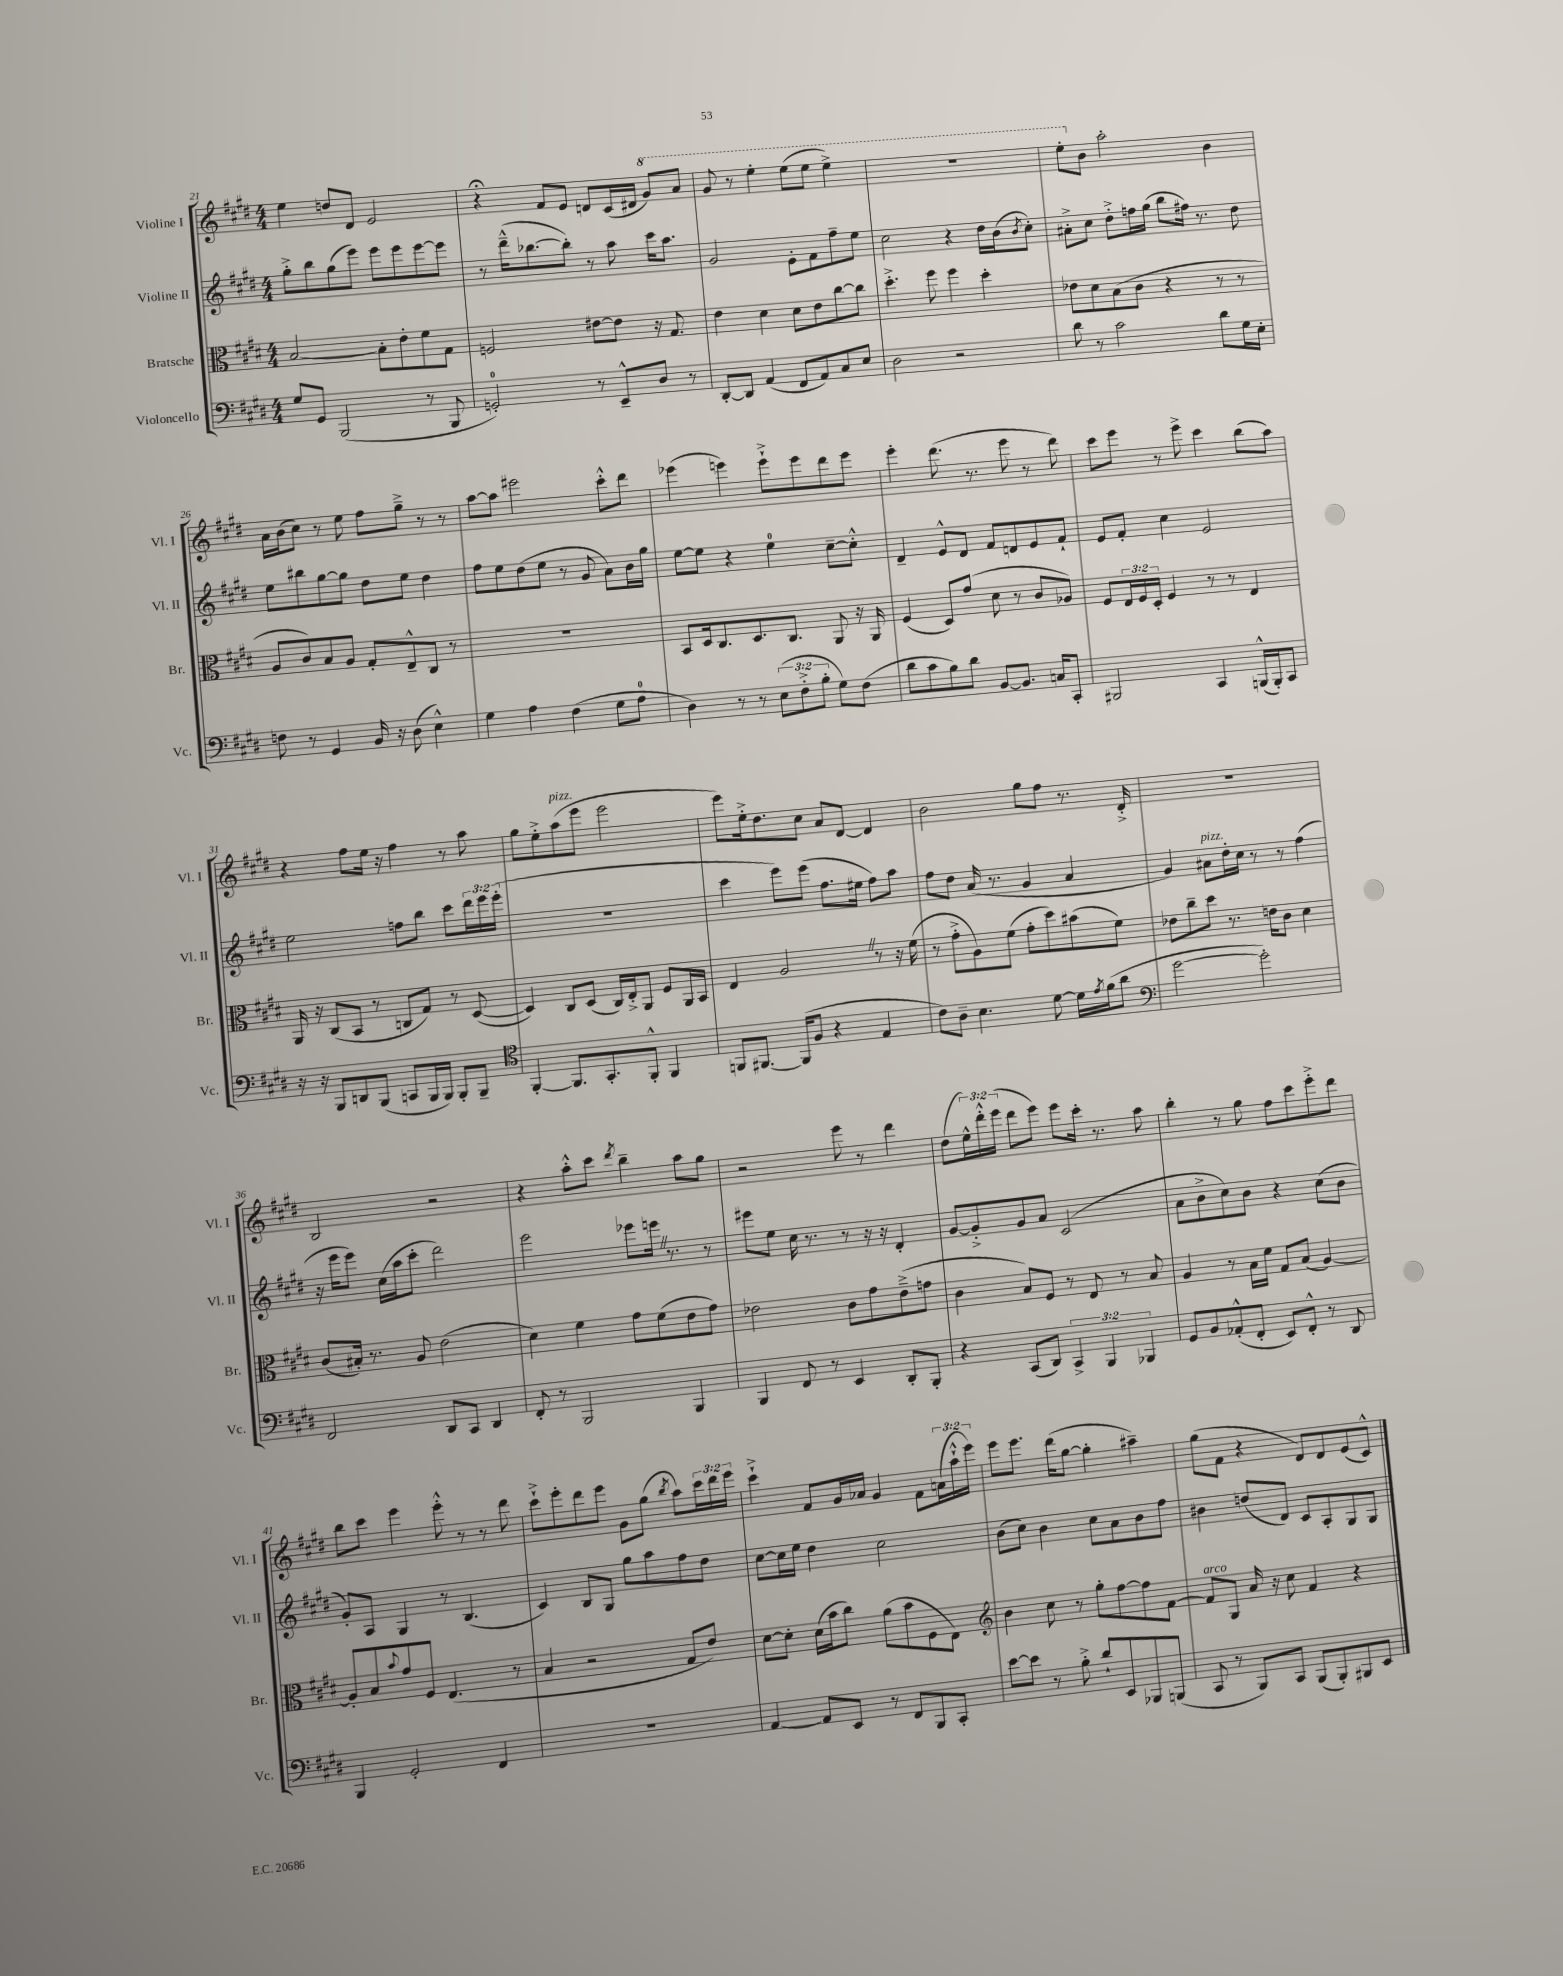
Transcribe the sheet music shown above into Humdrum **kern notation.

**kern	**kern	**kern	**kern
*part4	*part3	*part2	*part1
*staff4	*staff3	*staff2	*staff1
*I"Violoncello	*I"Bratsche	*I"Violine II	*I"Violine I
*I'Vc.	*I'Br.	*I'Vl. II	*I'Vl. I
*clefF4	*clefC3	*clefG2	*clefG2
*k[f#c#g#d#]	*k[f#c#g#d#]	*k[f#c#g#d#]	*k[f#c#g#d#]
*M4/4	*M4/4	*M4/4	*M4/4
=21	=21	=21	=21
8G#/L	[2B/	8gg#'^\L	4ee\
8GG#/J	.	8bb\	.
(2BBB/	.	(8gg#\	8ddn/L
.	.	8eee\J)	8d#/J
.	8B'\L]	8eee\L	2e/
.	8e'\	8eee\	.
8r	8f#\	[8eee\	.
8BBB/	8G#\J	8eee\J]	.
=22	=22	=22	=22
2GGn'/)	2Fn/	8r	4r;<
.	.	(16ddd#~^^\KL	.
.	.	[8.bb-X\	.
.	.	.	8f#/L
.	.	8bb-'\J])	8e/J
8r	[8e#X\L	8r	8dn/L
8EE~^^/L	8e#\J]	8aa\	(16c#/L
.	.	.	16d#X/JJ
*	*	*	*8va
8D#/J	16r	16ccc#\KL	8gg#/L)
.	8.G#/	8.aa\J	.
8r	.	.	8aa/J
=23	=23	=23	=23
[8DD#'/L	4e\	2g#/	8gg#/
8DD#/J]	.	.	8r
(4AA/	4d#\	.	4eee'\
8FF#/L	8d#\L	8e'\L	(8eee\L
8AA/)	8e\	8f#\	8eee\J
8C#/	[8cc#\	8ff#~\	4eee^\)
8E/J	8cc#\J]	8ee\J	.
=24	=24	=24	=24
2D#\	4.dd#'^\	2cc#\	1r
.	8ff#\	.	.
2r	4ff#\	4r	.
.	4dd#'\	16dd#\LL	.
.	.	(16b\J	.
.	.	8qb/	.
.	.	8cc#'\J)	.
=25	=25	=25	=25
8d#\	8e-X\L	8a#X'^\L	8eee'\L
*	*	*	*X8va
8r	8d#\	8cc#\J	8b\J
2c#\	(8B\	8dd#'^\L	2aa'\
.	8c#\J	16ffn\L	.
.	.	(16gg#\JJ	.
.	4r	8bb\L	.
.	.	16ff#X\Jk)	.
.	.	8.r	.
8d#\L	8r	.	4b\
16G#\L	8r	8dd#\	.
16E'\JJ	.	.	.
!!LO:LB:g=z
=26	=26	=26	=26
8Fn\	8A/L	8ee\L	16a\LL
.	.	.	(16b\J
8r	8c#/)	8bb#X\	8cc#\J)
4GG#/	8B/	[8gg#\	8r
.	8A/J	8gg#\J]	8ee\
16BB/	8G#'/L	8dd#\L	8ff#\L
16r	.	.	.
(8D#\	8E~^^/	8ee\J	8gg#~^\J
4E^^\)	8C#/J	4dd#\	8r
.	8r	.	8r
=27	=27	=27	=27
4G#\	1r	8ff#\L	[8aa\L
.	.	8ee\	8aa\J]
4A\	.	(8dd#\	2eee#X\
.	.	8ee\J	.
(4F#\	.	8r	.
.	.	8g#/	.
8G#\L	.	8a\L)	8ccc#'^^\L
8A\J	.	16b\L	8ddd#\J
.	.	16gg#\JJ	.
=28	=28	=28	=28
4D#\)	8BB/L	[8ee\L	(4eee-X\
.	16D#/k	8ee\J]	.
.	8.C#/	.	.
8r	.	4r	4eeen\)
8r	8.D#/	.	.
(12E\L	.	4ee\	8eee`^\L
.	8.C#/J	.	.
12F#'^\	.	.	.
.	.	.	8eee\
12B'\J	.	.	.
8G#\L)	8AA/	[8cc#~\L	8ddd#\
(8F#\J	16r	8cc#'^^\J]	8eee\J
.	16AA/	.	.
=29	=29	=29	=29
8d#\L	(4F#/	4d#~/	4eee'\
8c#\	.	.	.
8B\)	8D#/L)	8e^^/L	(8.ddd#\
8d#\J	(8g#/J	8d#/J	.
.	.	.	8.r
[8BB/L	8d#\	8f#/L	.
8.BB/J]	8r	8dn/	8eee\
.	8c#/L	8e/	8r
16Cn/KL	.	.	.
8CC#'/J	8A-X/J)	8f#`/J	8ddd#\)
=30	=30	=30	=30
2BBB#X/	8F#/L	8e/L	8ccc#\L
.	24E/L	8f#'/J	8eee\J
.	24F#/	.	.
.	24D#'/JJ	.	.
.	4F#/	4cc#\	8r
.	.	.	8eee^\
4CC#/	8r	2e/	4ccc#\
.	8r	.	.
(16BBBn^^/LL	4E/	.	(8bb\L
16BBB'/J)	.	.	.
8CC#/J	.	.	8aa\J)
!!LO:LB:g=z
=31	=31	=31	=31
16r	16AA/	2ee\	4r
16r	16r	.	.
8BBB/L	(8C#/L	.	.
8DDn/	8BB/J	.	8ff#\L
(8BBB/J	8r	.	16ee\Jk
.	.	.	16r
8CCn/L	8Cn/L	8ffn\L	4ff#\
16BBB/L	8G#/J)	8bb\J	.
16BBB/JJ)	.	.	.
8BBB'/L	8r	8ccc#\L	8r
8BBB~/J	([8D#/	24ddd#\L	8aa\
.	.	24eee\	.
.	.	(24eee'\JJ	.
=32	=32	=32	=32
*clefC4	*	*	*
[4FF#'/	4D#/])	1r	8gg#\L
.	.	.	8ee'^\
!	!	!	!LO:TX:a:i:t=pizz.
8.FF#/L]	8C#/L	.	(8aa\
.	(8D#/J	.	8eee\J
8.GG#'/	.	.	.
.	16C#/LL)	.	2eee\
.	16E'^/J	.	.
8FF#'^^/J	8AA/J	.	.
4FF#/	8F#/L	.	.
.	16AA/L	.	.
.	16BB/JJ	.	.
=33	=33	=33	=33
8FFn/L	4E/	4ccc#\	8eee\L)
[8.FF#X/J	.	.	16ee'^\k
.	.	.	8.dd#\
.	2AZ/	8eee\L)	.
(16FF#/KL]	.	.	.
8F#/J	.	(8eee\J	8cc#\J
4r	.	8.ff#\L	8a/L
.	.	.	[8d#/J
.	.	16ee#X\Jk	.
4E/	8r	8ff#\L)	4d#/]
.	16r	8aa\J	.
.	(16f#\	.	.
=34	=34	=34	=34
8c#\L)	8r	8ff#\L	2b\
8A~\J	8g#'^\L	8dd#\J	.
4.B\	8A\)	(16a/	.
.	.	8.r	.
.	(8f#\J	.	.
.	8g#'\L	4g#/	8gg#\L
[8d#\	8dd#\)	.	8ff#\J
16d#\LL]	(8b#X\	4a/	8.r
8qe/	.	.	.
(16f#\J	.	.	.
8a\J	8f#\J)	.	.
.	.	.	16d#'^/
=35	=35	=35	=35
*clefF4	*	*	*
[2g#\	8e-X\L	4g#/)	1r
.	8cc#~\	.	.
!	!	!LO:TX:a:i:t=pizz.	!
.	8dd#\J	8a#X\L	.
.	8.r	16dd#'\L	.
.	.	16cc#\JJ	.
2g#'\])	.	8r	.
.	16en\KL	.	.
.	8c#\J	8r	.
.	4d#\	(4ff#\	.
!!LO:LB:g=z
=36	=36	=36	=36
2FF#/	(8c#/L	16r	2B/
.	.	16eee\KL	.
.	16B#X'/Jk)	8eee\J)	.
.	8.r	.	.
.	.	(16cc#\LL	.
.	.	16aa\J	.
.	8A/	8ccc#'\J	.
8DD#/L	(2e\	2ddd#\)	2r
8CC#/J	.	.	.
4DD#/	.	.	.
=37	=37	=37	=37
8FF#'/	4d#\)	2eee\	4r
8r	.	.	.
2BBB/	4f#\	.	8aa'^^\L
.	.	.	8ccc#\J
.	.	.	8qddd#/
.	8g#\L	8eee-X\L	4bb~\
.	(8f#\	16eeenZ\Jk	.
.	.	8.r	.
4BBB/	8e\	.	8aa\L
.	8g#\J)	8r	8gg#\J
=38	=38	=38	=38
4BBB/	2e-X\	8eee#X\L	2r
.	.	8ee\J	.
8FF#/	.	16cc#\	.
.	.	8.r	.
8r	.	.	.
4EE/	8c#\L	8r	8eee\
.	8g#\	16r	8r
.	.	16r	.
8DD#'/L	(8e-~^\	4d#'/	4ddd#\
8BBB'/J	8gn\J	.	.
=39	=39	=39	=39
4r	4c#\	[8g#/L	(8dd#\L
.	.	8g#'^/]	24ee^^\L)
.	.	.	24ddd#'^^\
.	.	.	(24eee\JJ
(8CC#/L	8B/L)	8g#/	8ddd#\L
8DD#/J)	8F#/J	8a/J	8eee\J)
6CC#^/	8r	(2c#/	8eee\L
.	8E/	.	16ccc#'\Jk
6BBB/	.	.	.
.	.	.	8.r
.	8r	.	.
6BBB-X/	.	.	.
.	8B/	.	8aa\
=40	=40	=40	=40
8GG#/L	4A/	8a\L	4bb'\
8BB/	.	8b^\	.
(8AA-X'^^/	8r	8cc#\)	8r
8FF#'/J	16B\LL	8b\J	8gg#\
.	16f#\JJ	.	.
8EE/L)	8G#/L	4r	8ff#\L
8FF#'^^/J	(8B/J	.	8ccc#\
8r	[4A/)	(8cc#\L	8eee'^\
8DD#/	.	8b\J	8ddd#\J
!!LO:LB:g=z
=41	=41	=41	=41
4BBB/	8A'/L]	8g#'/L)	8bb\L
.	8B/	8A/J	8ccc#\J
.	8qqb/	.	.
2GG#'/	8g#/	4G#/	4eee\
.	8F#/J	.	.
.	(4.E/	8r	8eee'^^\
.	.	(4.B/	8r
4FF#/	.	.	8r
.	8r	.	8ddd#\
=42	=42	=42	=42
1r	4B/	4c#/)	8ccc#`^\L
.	.	.	8eee'\
.	2r	8B/L	8ddd#\
.	.	8G#/J	8eee\J
.	.	8gg#\L	8g#\L
.	.	8aa\	(8gg#\J
.	.	.	8qbb/
.	8G#/L	8ff#\	8aa\L)
.	8e/J)	8dd#\J	24ccc#\L
.	.	.	24ddd#\
.	.	.	24eee\JJ
=43	=43	=43	=43
[4AA/	[8d#\L	[8cc#\L	4ccc#`^\
.	8d#'\J]	16cc#\L]	.
.	.	16ee\JJ	.
8AA/L]	(16d#\LL	4dd#\	8f#/L
.	16b\J	.	.
8EE/J	8cc#\J)	.	16g#/L
.	.	.	16a-X/JJ
8r	(8a\L	2cc#\	4g#/
8FF#/L	8b\	.	.
8BBB/	8F#\	.	8f#\L
8CC#'/J	8E\J)	.	(24an\L
.	.	.	24aa`^^\
.	.	.	24eee\JJ)
=44	=44	=44	=44
*	*clefG2	*	*
[8e\L	4b\	(8b\L	8eee\L
8e\J]	.	8cc#\J)	8.eee\J
8r	8cc#\	4b\	.
.	.	.	(16ddd#\KL
8B'^\	8r	.	[8gg#\J
8d#`/L	8gg#'\L	8cc#\L	4gg#'\]
8EE/	[8ff#\	8a\	.
8BBB-X/	8ff#\]	8b\	4aa#X~\)
(8BBBn/J	[8f#\J	8ff#\J	.
=45	=45	=45	=45
!	!LO:TX:a:i:t=arco	!	!
8CC#/	8f#/L]	4b#X\	(8gg#\L
8r	8G#/J	.	8f#\J
8BBB/L)	16a/	(8ddn/L	4r
.	16r	.	.
8CC#/J	8cc#\	8d#/J)	.
(8BBB/L	4f#/	8c#/L	8d#/L)
8BBB'/)	.	8A'/	8d#/
8BBB#X/	4r	8G#/	(8e/
8EE/J	.	8G#/J	8c#^^/J)
==	==	==	==
*-	*-	*-	*-
